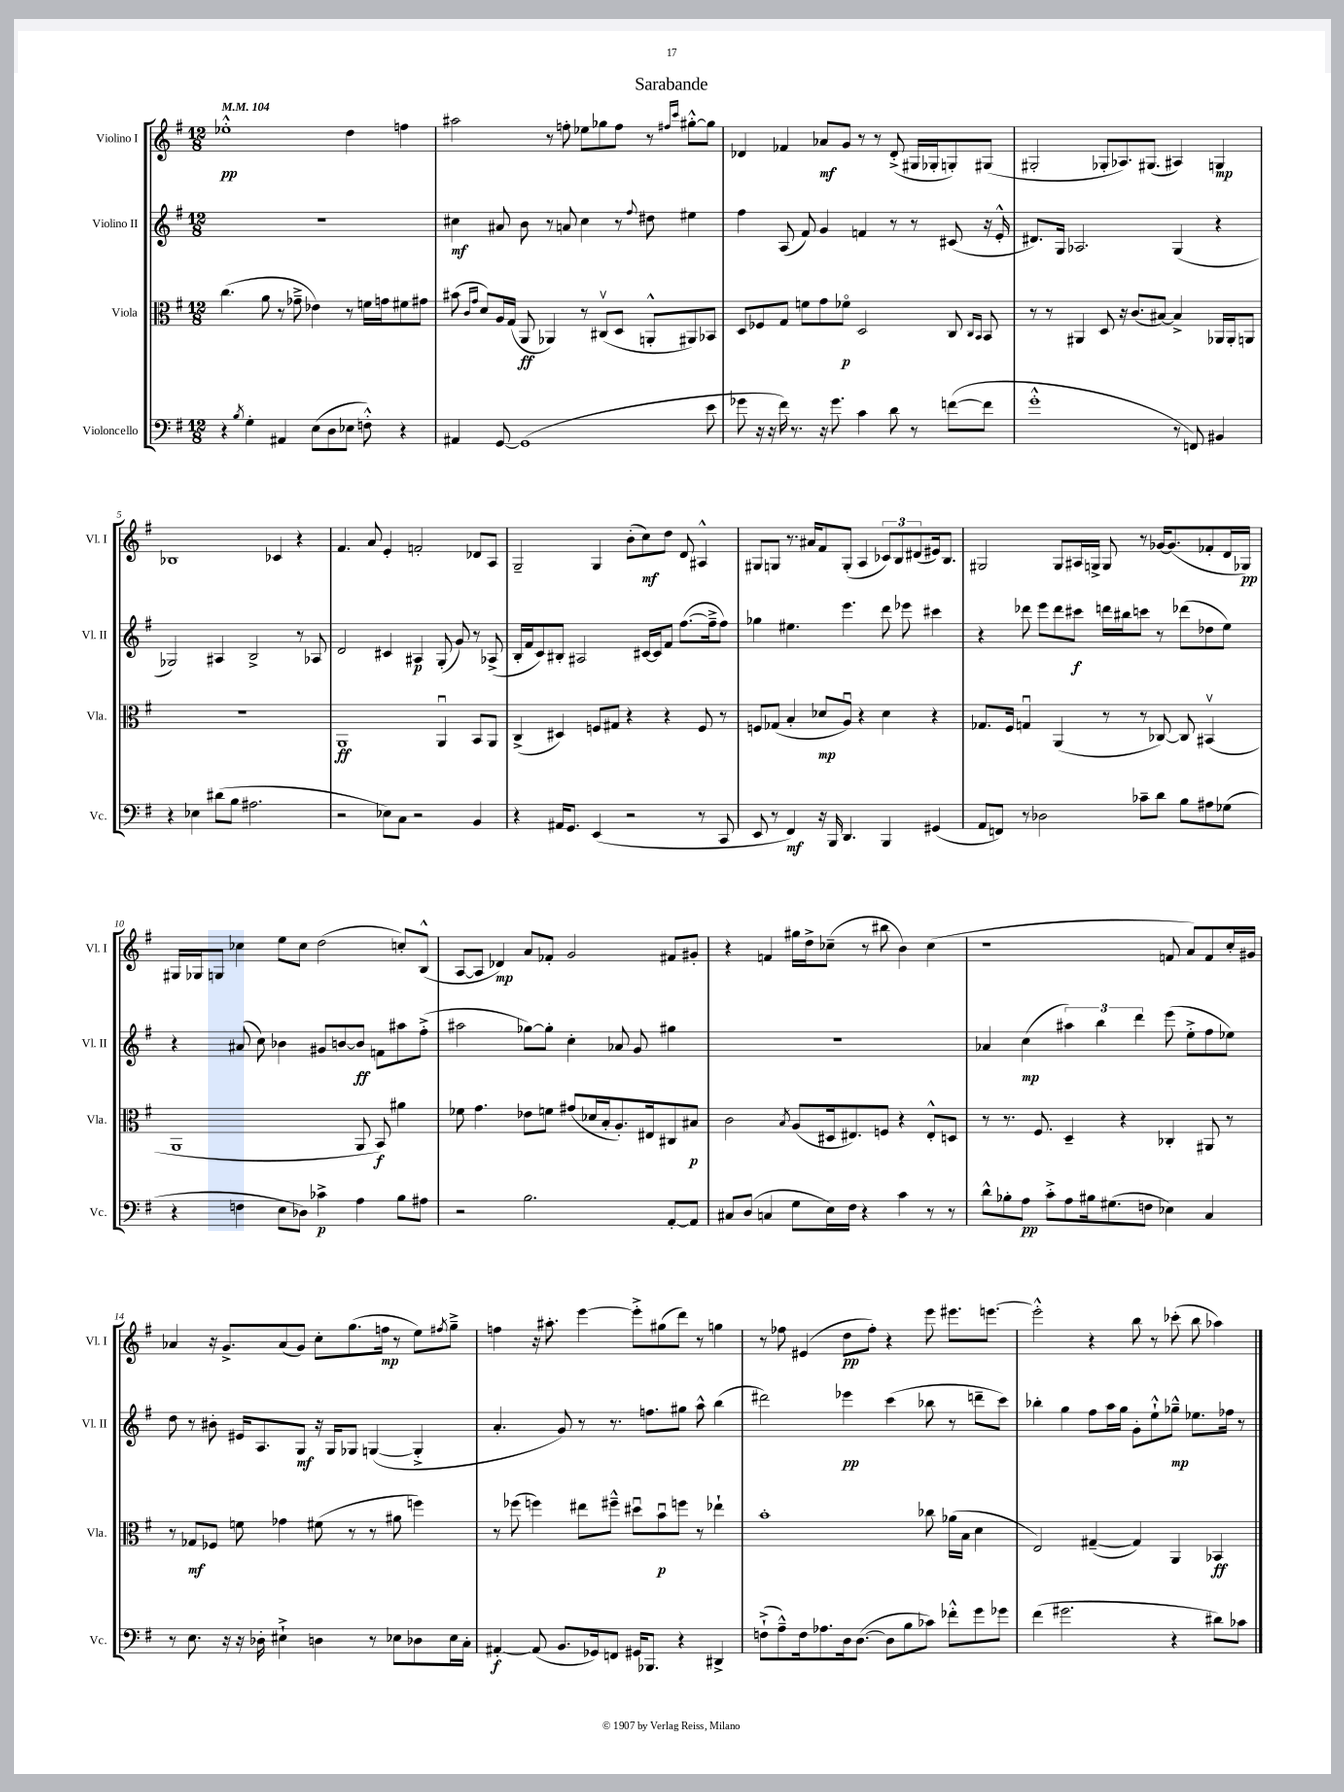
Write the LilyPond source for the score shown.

\header { title = "Sarabande" }
<<
\new StaffGroup <<
\new Staff = "s0" \with { instrumentName = "Violino I" shortInstrumentName = "Vl. I" } {
    \clef treble \key g \major \numericTimeSignature \time 12/8 \tempo 4 = 104
    ees''1-.-^\pp d''4 f''4 |
    ais''2 r8 f''8-. ees''8 ges''8 f''8 r8 \grace { fis''16 c'''16 } gis''8~-.-^ gis''8 |
    des'4 fes'4 aes'8\mf g'8 r8 r8 des'8-.->( gis16 ges16-. g8-.) gis8( |
    gis2-. ges8-. aes8.) gis8.( ais4) g4\mp |
    bes1 ces'4 r4 |
    fis'4. a'8 e'4-. f'2-. des'8 a8 |
    g2-- g4 b'8-.( c''8\mf) d''8 d'8 ais4-^ |
    gis8 g8 r8. ais'16 fis'8 g8-.( a4 \tuplet 3/2 { ces'8) b8 dis'8( } eis'16) b8. |
    gis2 gis8 ais16 g16-> g8 r8 ges'16~ ges'8.( fes'8-. d'16 ges16\pp) |
    gis16 ges16 g8 ces''4 e''8 ces''8 d''2( c''8-.) b8-^( |
    a8~ a8 des'4\mp) a'8 fes'8-. g'2 fis'8 gis'8-. |
    r4 f'4 gis''16 d''16-> ces''8--( r8 bis''8 b'4) ces''4( |
    r1 f'8 a'8) f'8 c''16-. gis'16 |
    aes'4 r16 g'8.-> aes'8( g'8) c''8-. g''8.( f''16\mp r8 e''8) \acciaccatura { fis''8 } g''8---> |
    f''4 r16 ais''8.-. e'''4~ e'''8-.-> gis''8( d'''8) r8 g''4 |
    r8 fes''8 eis'4( d''8\pp fes''8-.) r4 e'''8 eis'''8. e'''8.~ |
    e'''2-.-^ r4 b''8 r8 ces'''8-.( b''8 aes''4) \bar "|." |
}
\new Staff = "s1" \with { instrumentName = "Violino II" shortInstrumentName = "Vl. II" } {
    \clef treble \key g \major \numericTimeSignature \time 12/8
    R1. |
    cis''4\mf ais'8 b'8 r8 a'8 cis''4 r8 \appoggiatura { fis''8 } dis''8 eis''4 |
    fis''4 a8( fis'8) g'4 f'4 r8 r8 cis'8( r16 e'16-.-^ |
    dis'8.) g16 aes2. g4( r4 |
    ges2) ais4 b2-> r8 aes8 |
    d'2 cis'4 ais4\p g8-.( g'8) r8 aes8->( |
    b16-. fis'16 c'8) bis8-. ais2 cis'16~ cis'16 fis'8 fis''8.~( fis''16---> fis''8) |
    ges''4 eis''4. e'''4. d'''8 ees'''8 cis'''4 |
    r4 des'''8 e'''8 des'''8 cis'''8\f d'''16 bis''16 c'''8 r8 des'''8( des''8 e''8) |
    r4 ais'8( c''8) bes'4 gis'8 b'8~ b'8\ff f'8 ais''8 fis''8-.->( |
    ais''2 ges''8~) ges''8-. c''4-. aes'8 g'8 gis''4 |
    R1. |
    aes'4 c''4\mp( \tuplet 3/2 { ais''4) b''4 d'''4 } e'''8( e''8-.-> fis''8 ees''8) |
    d''8 r8 bis'8-. eis'16 a8. g8\mf r16 g16 ges8 g4~( g4-.-> |
    a'4.-. g'8) r8 r8. f''8. gis''8 a''8-^ b''4( |
    dis'''2) ees'''4\pp c'''4( bes''8 r8 d'''8-- c'''8) |
    bes''4-. g''4 fis''8 a''16 g''16 g'8-. e''8-!-^ ges''8---^\mp ees''8. fes''16 r8 \bar "|." |
}
\new Staff = "s2" \with { instrumentName = "Viola" shortInstrumentName = "Vla." } {
    \clef alto \key g \major \numericTimeSignature \time 12/8
    c''4.( a'8 r8 ges'8---> ees'4) r8 f'16 g'16 fis'8 gis'8 |
    bis'8( \grace { c'16 g'16 } d'8) a16 g16( a,8\ff aes,4) r8 cis8\upbow( d8 a,8-.-^ ais,8) bes,8 |
    d8 fes8 g8 f'8 g'8 fes'8\flageolet\p d2 c8 \grace { c16 b,16 } b,8 |
    r8 r8 ais,4 d8 r16 c'8.( bis8~) bis4-> aes,16 aes,16-. a,8 |
    R1. |
    a,1\ff a,4\downbow b,8 a,8 |
    c4->( dis4) f8 gis8 r4 r4 f8 r8 |
    f8 ges8( b4-. des'8\mp a8\downbow) r4 des'4 r4 |
    ges8. fis16 g4\downbow a,4( r8 r8 ces8~) ces8 bis,4\upbow( |
    a,1 a,8 b,8\f) ais'4 |
    fes'8 g'4. ees'8 f'8 gis'8( des'16 b16-. a8.-.) eis16 cis8 bis8\p |
    c'2 \acciaccatura { b8 } a8( dis16 eis8.) f8 r4 eis8-.-^ d8 |
    r8 r8. fis8. d4-- r4 ces4-. ais,8 r8 |
    r8 ges8\mf fes8 f'8 ges'4 fis'8( r8 r8 ais'8 f''4) |
    r8 fes''8( f''4) eis''8 fis''8---^ dis''8\downbow b'8\downbow\p f''8 r8 ees''4-! |
    b'1-. ces''8 aes'16( b16 d'4 |
    e2) gis4~--( gis4) a,4 bes,4\ff \bar "|." |
}
\new Staff = "s3" \with { instrumentName = "Violoncello" shortInstrumentName = "Vc." } {
    \clef bass \key g \major \numericTimeSignature \time 12/8
    r4 \acciaccatura { b8 } g4-. ais,4 e8( d8 ees8 f8-.-^) r4 |
    ais,4 g,8~ g,1( e'8 |
    ges'8 r16 r16 fis'16) r8. r16 ges'8. c'4 d'8 r8 f'8~( f'8 |
    g'1-.-^ r8 f,8) bis,4 |
    r4 ees4 dis'8( b8 ais2. |
    r2 ees8) c8 r2 b,4 |
    r4 ais,16 g,8. e,4( r2 r8 c,8 |
    e,8 r8 fis,4\mf) r16 b,,16 d,4. b,,4 gis,4( |
    a,8 f,8) r8 des2 ces'8-- d'8 b8 ais8 ges8( |
    r4 f4 e8 des8) ces'4->\p a4 b8 ais8 |
    r2 b2. a,8~-. a,8 |
    cis8 d8( c4 g8 e16) fis16 r4 c'4 r8 r8 |
    d'8-^ bes8-. a8\pp c'8-.-> a8 bis16 gis8.( f8 ees4) c4 |
    r8 e8. r16 r16 des16-. eis4-!-> d4 r8 ees8 des8 ees16 c16-. |
    ais,4~-.\f ais,8( b,8. ges,16) f,8 gis,16 bes,,8. r4 dis,4-> |
    f8-!->( a8---^) f16 aes8. d16 d8.~( d8 b8 ces'8) fes'8-.-^ g'8 ges'8 |
    fis'4( gis'2. r4 dis'8) ces'8 \bar "|." |
}
>>
>>
